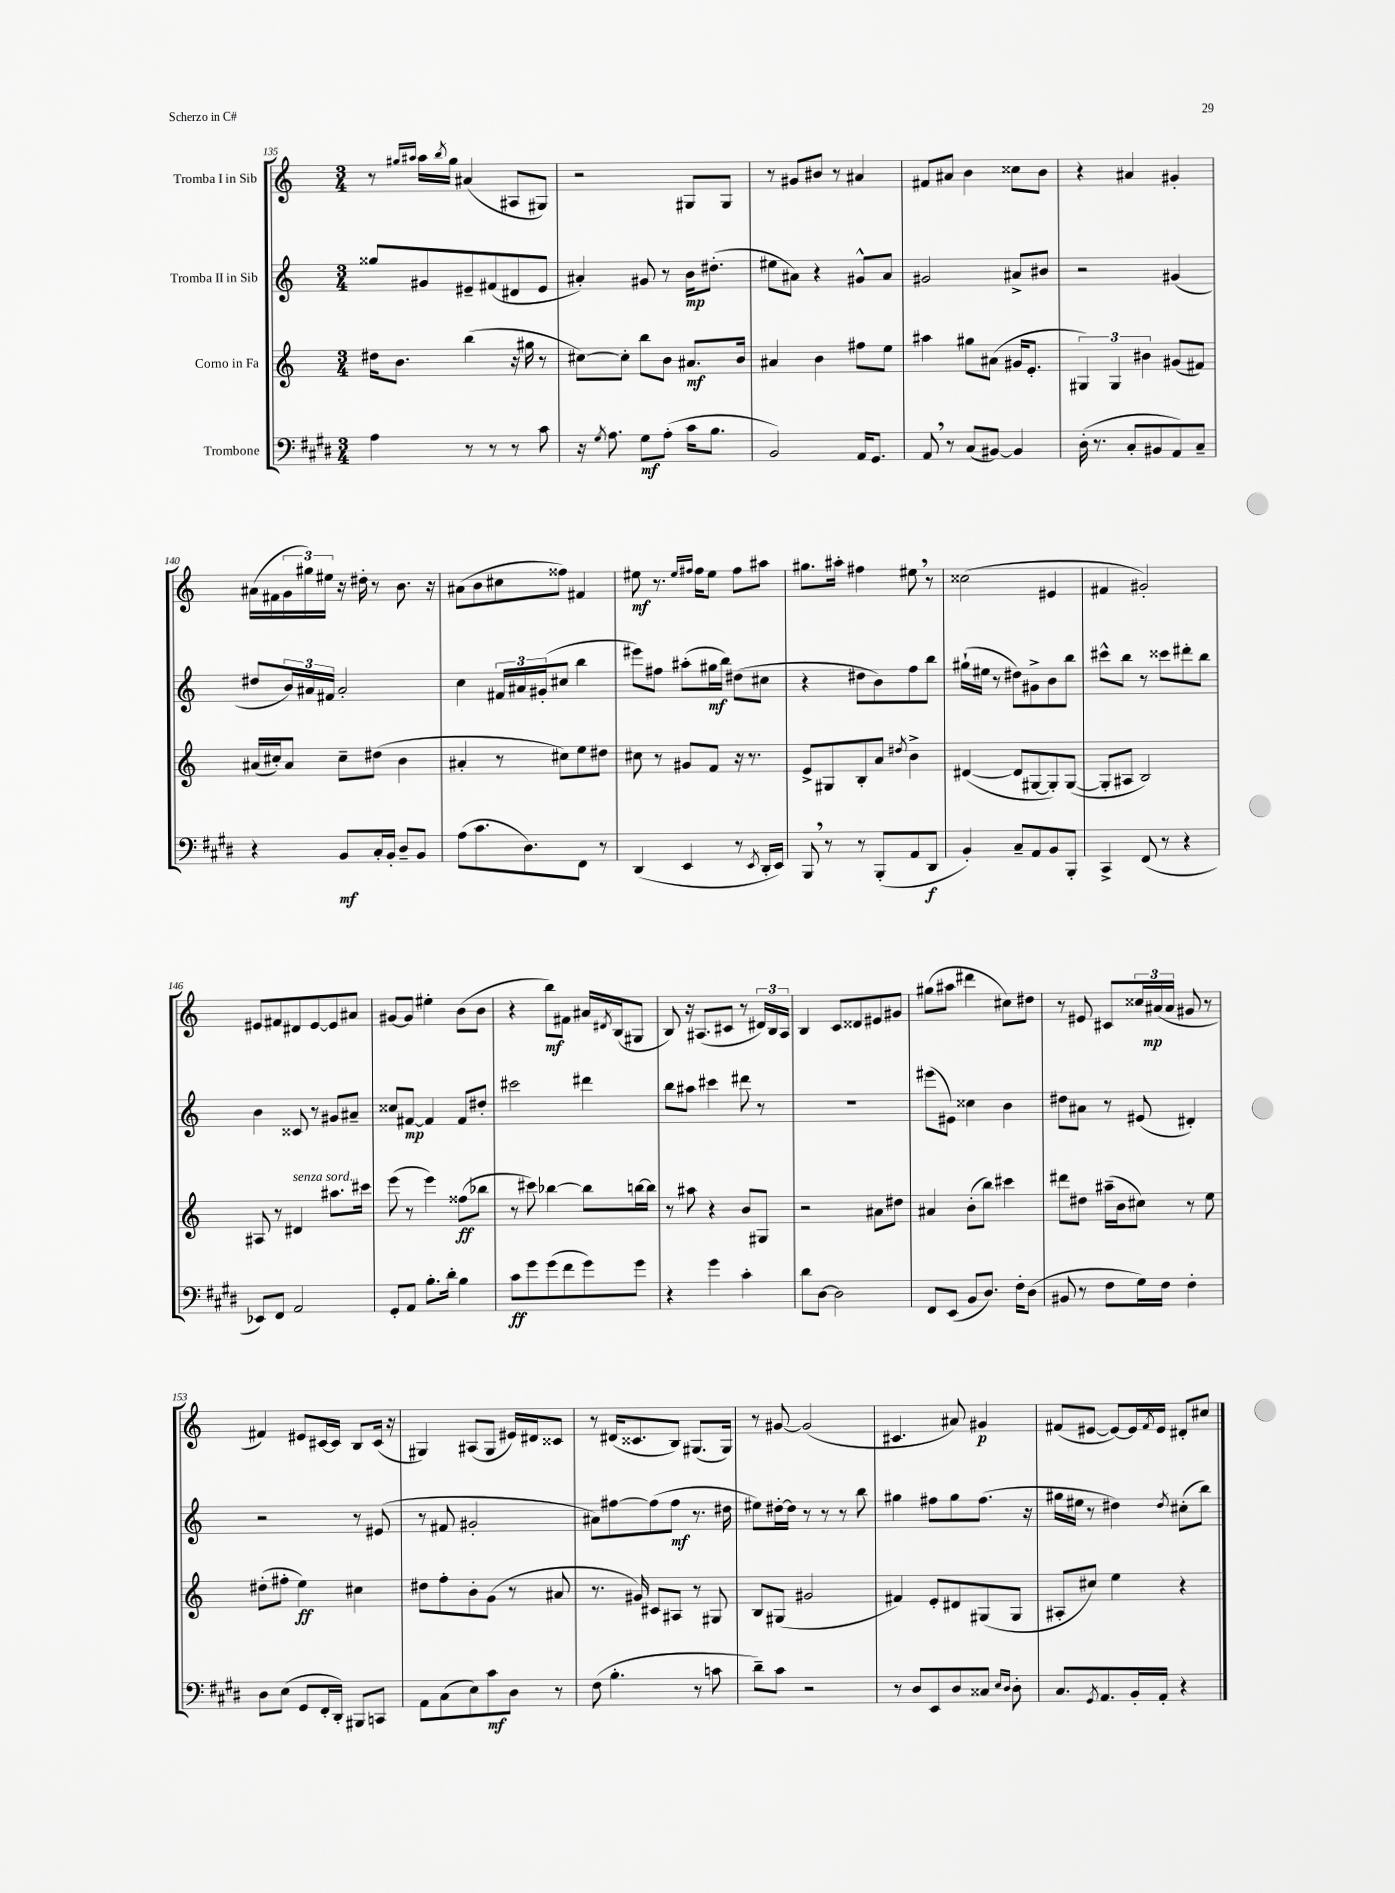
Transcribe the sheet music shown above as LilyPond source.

<<
\new StaffGroup <<
\new Staff = "s0" \with { instrumentName = "Tromba I in Sib" } {
    \clef treble \key c \major \numericTimeSignature \time 3/4
    r8 \grace { gis''16 ais''16 } ais''16 \acciaccatura { b''8 } gis''16 ais'4( ais8 gis8) |
    r2 gis8 gis8 |
    r8 gis'8 bis'8 r8 ais'4 |
    fis'8 ais'8 b'4 cisis''8 b'8 |
    r4 ais'4 gis'4-. |
    ais'16( fis'16 \tuplet 3/2 { g'16 gis''16) eis''16 } r16 dis''16-. r8 b'8. r16 |
    ais'8( b'8 cis''8 fisis''8) fis'4 |
    eis''8\mf r8. \grace { eis''16 fis''16 } fis''16 eis''8 fis''8 ais''8 |
    gis''8. ais''16-. fis''4 eis''8 \breathe r8 |
    cisis''2( eis'4 |
    fis'4 gis'2-.) |
    eis'8 fis'8 dis'8 eis'8~ eis'8 ais'8 |
    gis'8~ gis'8 eis''4-. b'8( b'8 |
    r4 b''8\mf) fis'8 ais'16 \acciaccatura { dis'8 } b16( gis8 |
    b8) r16 ais8.( cis'8 r8 \tuplet 3/2 { dis'16) b16 ais16 } |
    b4 c'8 disis'8 eis'8 gis'8 |
    gis''8( ais''8 dis'''4 cis''8) dis''8 |
    r8 eis'8 cis'8 \tuplet 3/2 { cisis''16 ais'16\mp( ais'16 } gis'8 r8 |
    fis'4) eis'8 cis'16~ cis'16 b8 cis'16( r16 |
    gis4) ais8( gis8 eis'16) dis'16 cisis'8 |
    r8 dis'16( cisis'8. b8) gis8.( gis16) |
    r8 gis'8~ gis'2( |
    cis'4. ais'8) gis'4\p |
    fis'8( eis'8~ eis'8~) eis'16 \acciaccatura { fis'8 } eis'16 dis'8-. cis''8 \bar "|." |
}
\new Staff = "s1" \with { instrumentName = "Tromba II in Sib" } {
    \clef treble \key c \major \numericTimeSignature \time 3/4
    gisis''8 gis'8 eis'8-- fis'8( dis'8 eis'8 |
    ais'4-.) gis'8 r8 b'16\mp dis''8.-.( |
    eis''8 ais'8) r4 gis'8-^ ais'8 |
    gis'2 ais'8-> bis'8 |
    r2 gis'4( |
    dis''8 \tuplet 3/2 { b'16) ais'16 fis'16 } ais'2-. |
    c''4 \tuplet 3/2 { fis'16 ais'16 gis'16-.( } cis''8 b''4 |
    eis'''8) fis''8 ais''8-.( gis''16\mf b''16) dis''8( cis''8 |
    r4 dis''8 b'8) f''8 b''8 |
    gis''16-!( eis''16 r8 dis''8) gis'8-> b'8 b''8 |
    cis'''8-^ b''8 r8 cisis'''8 dis'''8-. b''8 |
    b'4 cisis'8 r8 gis'8 ais'8-- |
    cisis''8 fis'8~\mp fis'4 fis'8 dis''8-. |
    cis'''2 dis'''4 |
    b''8 ais''8 cis'''4 dis'''8 r8 |
    R2. |
    eis'''8( eis'8) cisis''4 b'4 |
    dis''8 ais'8 r8 eis'8( dis'4-.) |
    r2 r8 eis'8( |
    r8 fis'8 gis'2-. |
    ais'8) fis''8~ fis''8( fis''8\mf r8. dis''16 |
    eis''8) dis''16~-. dis''16 r8 r8 r8 b''8 |
    gis''4 fis''8 gis''8 fis''8.( r16 |
    gis''16 eis''16 r8 dis''4) \acciaccatura { dis''8 } cis''8-.( b''8) \bar "|." |
}
\new Staff = "s2" \with { instrumentName = "Corno in Fa" } {
    \clef treble \key c \major \numericTimeSignature \time 3/4
    dis''16 b'8. b''4( r16 gis''16 r8 |
    cis''8~) cis''8-. b''8 b'8 ais'8.\mf b'16 |
    ais'4 b'4 fis''8 e''8 |
    ais''4 gis''8 ais'8( gis'16 e'8.-. |
    \tuplet 3/2 { gis4) gis4 bis'4 } gis'8( fis'8) |
    ais'16( cis''16-.) ais'8 cis''8-- dis''8( b'4 |
    ais'4-. r8 cis''8) e''8 dis''8 |
    cis''8 r8 gis'8 f'8 r16 r8. |
    e'8-> gis8 b8-. a'8 \acciaccatura { dis''8 } b'4-> |
    dis'4~( dis'8 gis8~ gis8-.) gis8~( |
    gis8-. ais8 b2) |
    ais8 r8 dis'4^\markup { \italic "senza sord." } ais''8. cis'''16 |
    e'''8( r8 e'''4) fisis''8\ff( bes''8 |
    r8 cis'''8) bes''4~ bes''8 b''16~ b''16 |
    r8 ais''8 r4 b'8 gis8 |
    r2 ais'8 dis''8 |
    ais'4 b'8-.( b''8) cis'''4 |
    dis'''8 dis''8 ais''16--( b'16 cis''8) r8 e''8 |
    dis''8-.( fis''8-. e''4\ff) cis''4 |
    dis''8 f''8-. b'8-. g'8( r8 ais'8 |
    r8. gis'16) cis'8 ais8 r8 gis8 |
    b8 gis8( gis'2 |
    fis'4) e'8-. dis'8 gis8( gis8 |
    ais8-. cis''8) e''4 r4 \bar "|." |
}
\new Staff = "s3" \with { instrumentName = "Trombone" } {
    \clef bass \key e \major \numericTimeSignature \time 3/4
    a4 r8 r8 r8 cis'8 |
    r16 \acciaccatura { gis8 } a8. gis8\mf a8-.( cis'16 b8. |
    b,2) a,16 gis,8. |
    a,8 \breathe r8 cis8( bis,8~) bis,4 |
    dis16-.( r8. cis8-. bis,8 a,8) cis8-- |
    r4 b,8\mf cis16-. b,16-. dis8-- b,8 |
    a8( cis'8. dis8.) fis,8 r8 |
    dis,4( e,4 r8 \acciaccatura { e,8 } dis,16-. e,16) |
    b,,8 \breathe r8 r8 b,,8-.( a,8 dis,8\f |
    b,4-.) cis8-- a,8 b,8 b,,8-. |
    cis,4-> fis,8( r8 r4 |
    ees,8) fis,8 a,2 |
    gis,8-. a,8 b8.-. dis'16-. b4 |
    cis'8\ff gis'8 gis'8( fis'8 gis'8) gis'8 |
    r4 gis'4 cis'4-. |
    dis'8 dis8~ dis2 |
    fis,8 e,8( b,8 dis8.) fis16-. dis8( |
    bis,8 r8 fis8 gis16) fis16 fis4-. |
    dis8 e8( gis,8 fis,16-. dis,16-.) bis,,8 c,8 |
    a,8 cis8( e8) cis'8\mf dis8 r8 |
    fis8( b4.-. r8 c'8 |
    dis'8--) cis'8 r2 |
    r8 dis8 e,8 dis8 cisis8 \grace { e16 dis16 } dis8-. |
    cis8. \acciaccatura { gis,8 } a,8. b,16-. a,16-. r4 \bar "|." |
}
>>
>>
\layout { \context { \Score currentBarNumber = #135 } }
